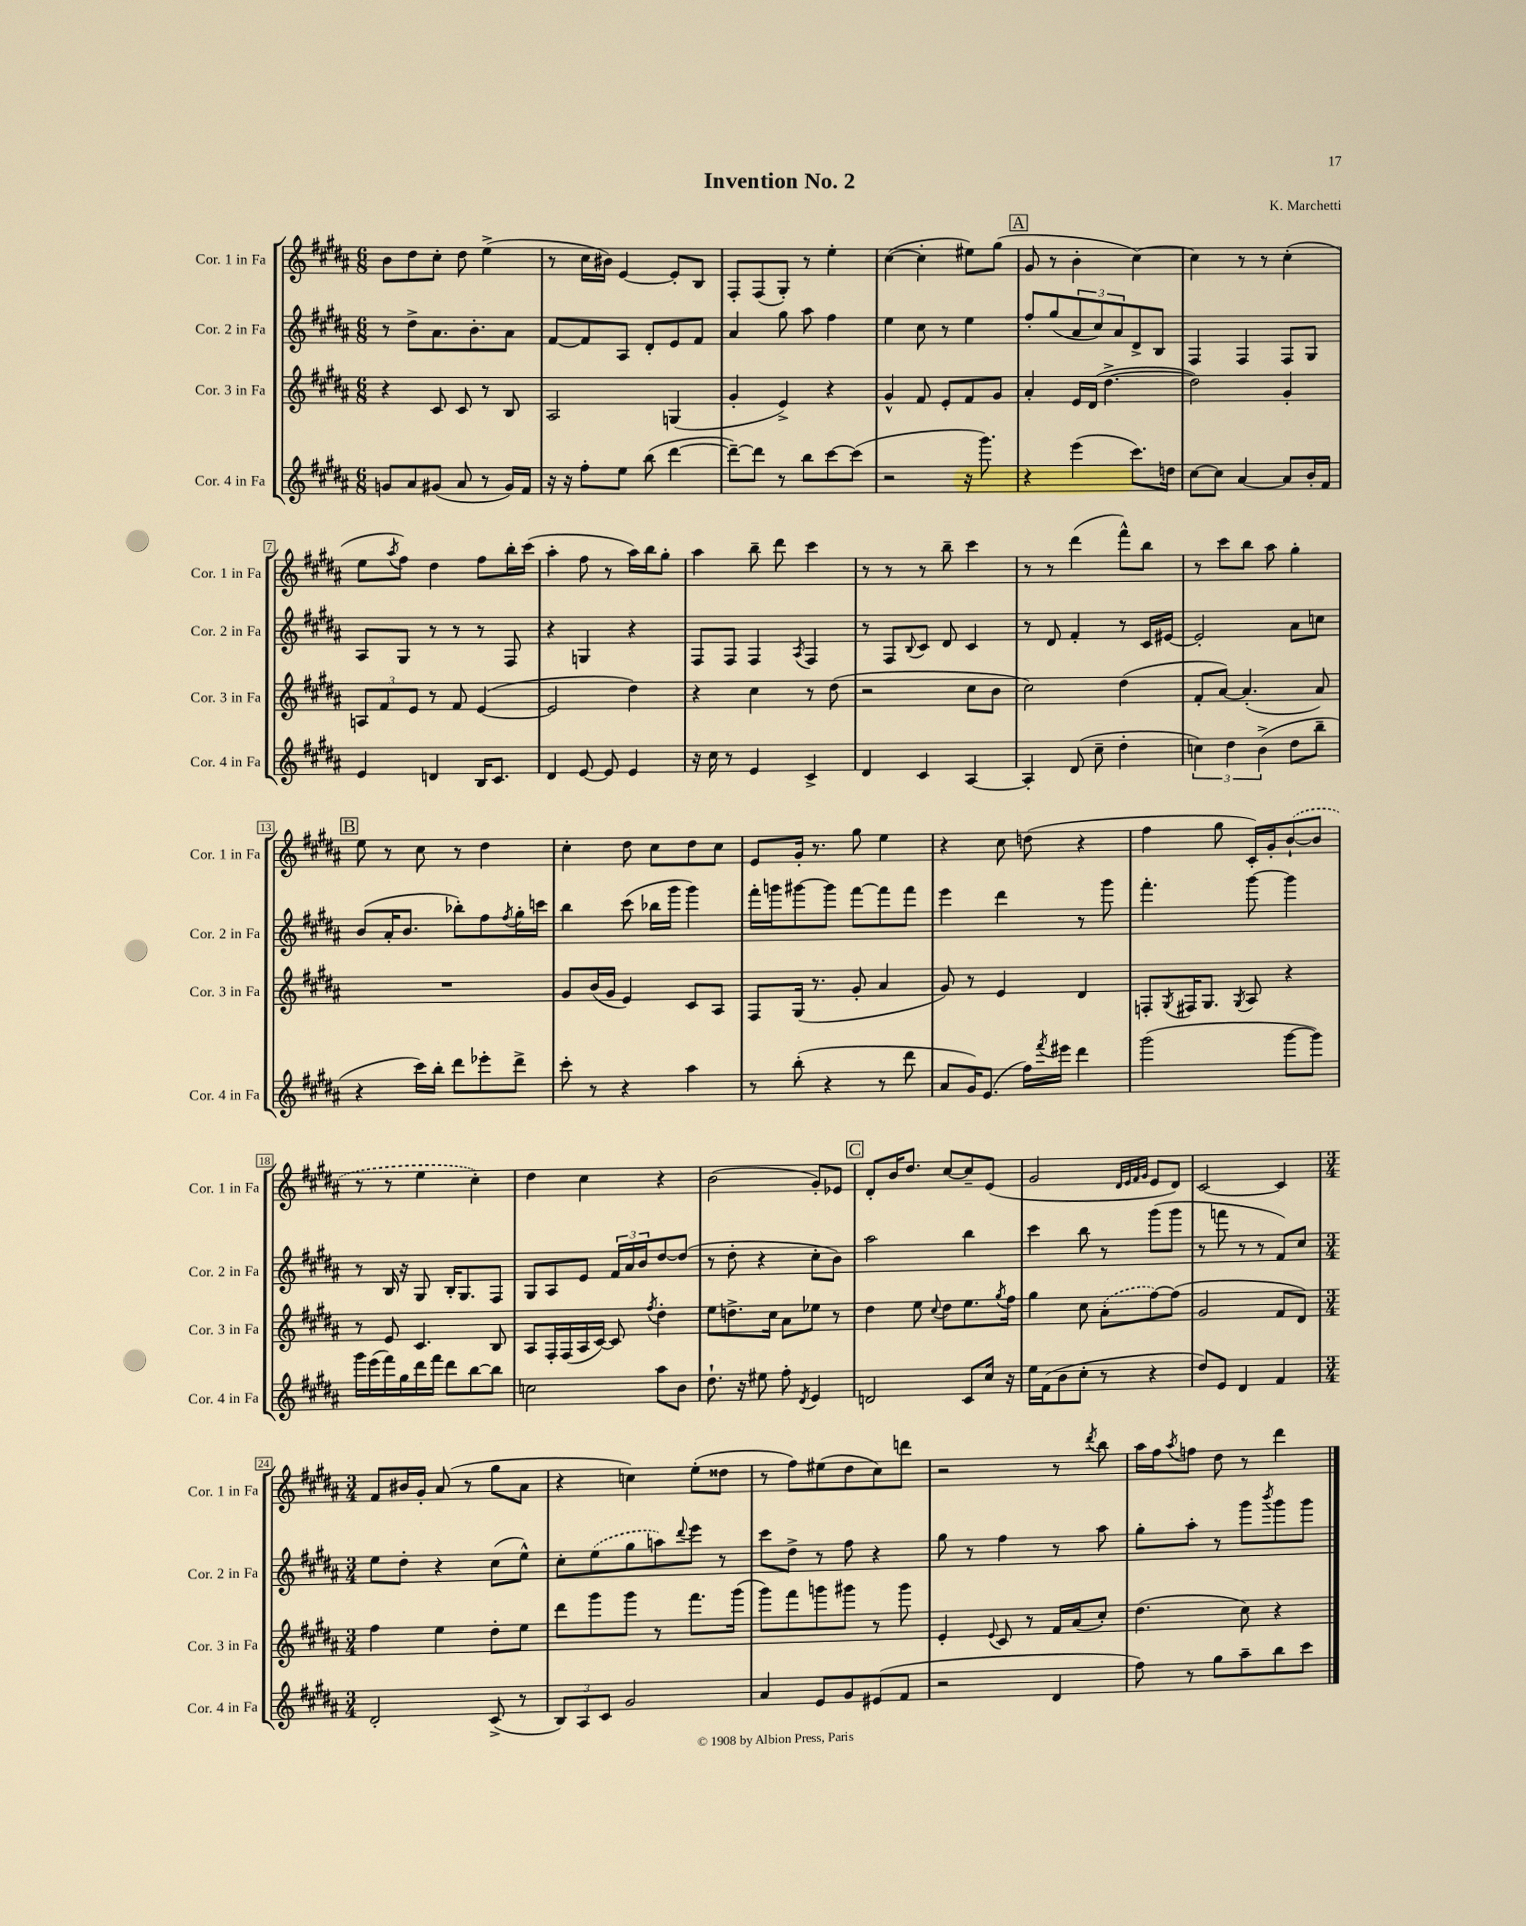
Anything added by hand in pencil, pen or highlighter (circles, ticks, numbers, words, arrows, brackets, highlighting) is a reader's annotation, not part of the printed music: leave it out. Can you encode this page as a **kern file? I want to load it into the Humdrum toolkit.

**kern	**kern	**kern	**kern
*staff4	*staff3	*staff2	*staff1
*clefG2	*clefG2	*clefG2	*clefG2
*k[f#c#g#d#a#]	*k[f#c#g#d#a#]	*k[f#c#g#d#a#]	*k[f#c#g#d#a#]
*M6/8	*M6/8	*M6/8	*M6/8
8g	4r	8r	8b
8a#	.	8dd#^	8dd#
(8g#	8c#	8.a#	8cc#'
8a#	8c#	.	8dd#
.	.	8.b'	.
8r	8r	.	(4ee^
16g#)	8B	8a#	.
16f#	.	.	.
=	=	=	=
16r	2A#	[8f#	8r
16r	.	.	.
8ff#'	.	8f#]	16cc#
.	.	.	16b#)
8ee	.	8A#	[4e
(8bb	.	8d#'	.
[4ddd#	(4G	8e	8e']
.	.	8f#	8B
=	=	=	=
8ddd#~_)	4g#'	4a#	8F#'
8ddd#]	.	.	(8F#
8r	4e^)	8gg#	8G#')
8bb	.	8aa#	8r
[8ccc#	4r	4ff#	4ee'
(8ccc#]	.	.	.
=	=	=	=
2r	4g#^^	4ee	([4cc#
.	8f#	8cc#	4cc#']
.	8e'	8r	.
16r	8f#	4ee	8ee#)
8.ggg#)	.	.	.
.	8g#	.	(8gg#
=	=	=	=
4r	4a#'	8ff#'	8g#
.	.	(8gg#	8r
(4eee	16e	12a#	4b'
.	(16d#	.	.
.	.	12cc#)	.
.	[4.dd#^	.	.
.	.	12a#	.
8.ccc#)	.	8d#^	[4cc#)
.	.	8B	.
16dd	.	.	.
=	=	=	=
[8cc#	2dd#])	4F#	4cc#]
8cc#]	.	.	.
[4a#	.	4F#	8r
.	.	.	8r
8a#]	4g#'	8F#	(4cc#'
16b'	.	8G#	.
16f#	.	.	.
=	=	=	=
4e	12A	8A#	8ee
.	12f#	.	.
.	.	.	8qaa#
.	.	8G#	8ff#)
.	12e	.	.
4d	8r	8r	4dd#
.	8f#	8r	.
16B	([4e	8r	8ff#
8.c#	.	.	.
.	.	8F#	16bb'
.	.	.	(16ccc#
=	=	=	=
4d#	2e]	4r	4aa#'
[8e	.	4G	8ff#
8e]	.	.	8r
4e	4dd#)	4r	16aa#)
.	.	.	16bb
.	.	.	8gg#'
=	=	=	=
16r	4r	8F#	4aa#
16cc#	.	.	.
8r	.	8F#	.
4e	4cc#	4F#	8bb~
.	.	.	8ddd#
.	.	8qA#	.
4c#^	8r	4F#	4ccc#
.	(8dd#	.	.
=	=	=	=
4d#	2r	8r	8r
.	.	8F#	8r
.	.	8qqB	.
4c#	.	8c#	8r
.	.	8d#	8bb~
[4A#	8cc#	4c#	4ccc#
.	8b	.	.
=	=	=	=
4A#']	2cc#)	8r	8r
.	.	8d#	8r
(8d#	.	4f#'	(4ddd#
8cc#~	.	.	.
4dd#'	(4dd#	8r	8fff#^^)
.	.	16c#	8bb
.	.	[16e#	.
=	=	=	=
6cc)	8f#'	2e#']	8r
.	[8a#)	.	8ccc#
6dd#	.	.	.
.	(4.a#']	.	8bb
(6b^	.	.	.
.	.	.	8aa#
8dd#	.	8a#	4gg#'
8bb~	8a#)	8cc	.
=	=	=	=
4r	2.r	(8b	8ee
.	.	16a#'	8r
.	.	8.b	.
16ccc#)	.	.	8cc#
16bb'	.	.	.
8ddd#	.	8bb-')	8r
8eee-'	.	8ff#	4dd#
.	.	8qff#	.
8ddd#^	.	16gg#'	.
.	.	16ccc	.
=	=	=	=
8ccc#'	8g#	4bb	4cc#'
8r	(16b	.	.
.	16g#	.	.
4r	4e)	(8ccc#	8dd#
.	.	16bb-	8cc#
.	.	16ggg#	.
4aa#	8c#	4ggg#)	8dd#
.	8A#	.	8cc#
=	=	=	=
8r	8F#	16fff#'	8e
.	.	16ggg	.
(8bb'	(16G#	[8ggg#	16g#'
.	8.r	.	8.r
4r	.	8ggg#]	.
.	8g#'	[8fff#	8gg#
8r	4a#	8fff#]	4ee
8ddd#	.	8fff#	.
=	=	=	=
8a#	8g#)	4eee	4r
16g#)	8r	.	.
(8.e	.	.	.
.	4e	4ddd#	8cc#
16ff#)	.	.	(8dd
8qfff#	.	.	.
16eee#	.	.	.
4ddd#	4d#	8r	4r
.	.	8ggg#	.
=	=	=	=
(2ggg#	8F'	4.fff#'	4ff#
.	8qG#	.	.
.	16F#	.	.
.	8.G#	.	.
.	.	.	8gg#
.	8qG#	.	.
.	8A#	[8ggg#	16c#')
.	.	.	16g#'
[8ggg#	4r	4ggg#]	([8b`
8ggg#])	.	.	8b]
=	=	=	=
16ggg#	8r	8r	8r
(16eee	.	.	.
16fff#)	8e	16B	8r
16gg#	.	16r	.
16ddd#	4.c#	8G#	4ee
16fff#	.	.	.
8ddd#	.	16B'	.
.	.	8.G#	.
[8bb	.	.	4cc#')
8bb]	8B	8F#	.
=	=	=	=
2cc	8A#	8G#	4dd#
.	16F#'	8A#	.
.	(16F#	.	.
.	16A#	8e	4cc#
.	[16c#)	.	.
.	8c#]	24f#	.
.	.	24a#	.
.	.	24b	.
.	8qff#	.	.
8aa#	4dd#'	[8dd#	4r
8b	.	(8dd#]	.
=	=	=	=
8.dd#`	8ee	8r	(2b
.	8.dd^	8dd#'	.
16r	.	.	.
8ee#	.	4r	.
.	16cc#	.	.
8ff#'	8a#	.	.
8qd#	.	.	.
4e	8ee-	8cc#'	8g#')
.	8r	8b)	8e-
=	=	=	=
2d	4dd#	2aa#	8d#'
.	.	.	16b
.	.	.	8.dd#
.	8ee	.	.
.	8qqcc#	.	.
.	8dd#	.	[8cc#
8c#	8.ee	4bb	8cc#~]
16cc#	.	.	(8e
.	8qgg#	.	.
16r	16ff#	.	.
=	=	=	=
16ee	4gg#	4ccc#	2g#
(16f#	.	.	.
8b	.	.	.
8cc#'	8cc#	8bb	.
8r	(8a#'	8r	.
.	.	.	32qqd#
.	.	.	32qqe
.	.	.	32qqf#
.	.	.	32qqg#
4r	[8ff#)	(8ggg#	8e
.	(8ff#]	8ggg#	8d#)
=	=	=	=
8dd#)	2g#	8r	[2c#
8e	.	8fff	.
4d#	.	8r	.
.	.	8r	.
4f#	8f#	8f#)	4c#]
.	8d#)	8cc#	.
=	=	=	=
*M3/4	*M3/4	*M3/4	*M3/4
2d#'	4ff#	8ee	8f#
.	.	8dd#'	16b#
.	.	.	16g#'
.	4ee	4r	(8a#
.	.	.	8r
(8c#^	8dd#'	(8cc#	8gg#
8r	8ee	8ee^^)	8a#
=	=	=	=
12B)	8ddd#	8cc#'	4r
12A#	.	.	.
.	8ggg#	(8ee	.
12c#	.	.	.
2g#	8ggg#	8gg#	4cc)
.	8r	8aa)	.
.	.	8qqddd#	.
.	8.fff#	8eee	(8ee'
.	.	8r	8dd##
.	(16ggg#	.	.
=	=	=	=
4a#	8ggg#)	8ccc#	8r
.	8fff#	8dd#^	8ff#)
8e	8ggg	8r	(8ee#
8g#	8ggg#	8ff#	8dd#
(8e#	8r	4r	8cc#)
8f#	8ggg#	.	8ddd
=	=	=	=
2r	4e'	8gg#	2r
.	.	8r	.
.	8qqe	.	.
.	8c#	4ff#	.
.	8r	.	.
4d#	16f#	8r	8r
.	(16a#	.	.
.	.	.	8qddd#
.	8cc#')	8aa#	8bb
=	=	=	=
8ff#)	(4.dd#	8gg#'	16aa#
.	.	.	16ff#
.	.	.	8qaa#
8r	.	8aa#'	8ff
8gg#	.	8r	8dd#
8aa#~	8cc#)	8ggg#	8r
.	.	8qbbb	.
8bb	4r	8ggg#	4ddd#
8ccc#	.	8ggg#	.
==	==	==	==
*-	*-	*-	*-
